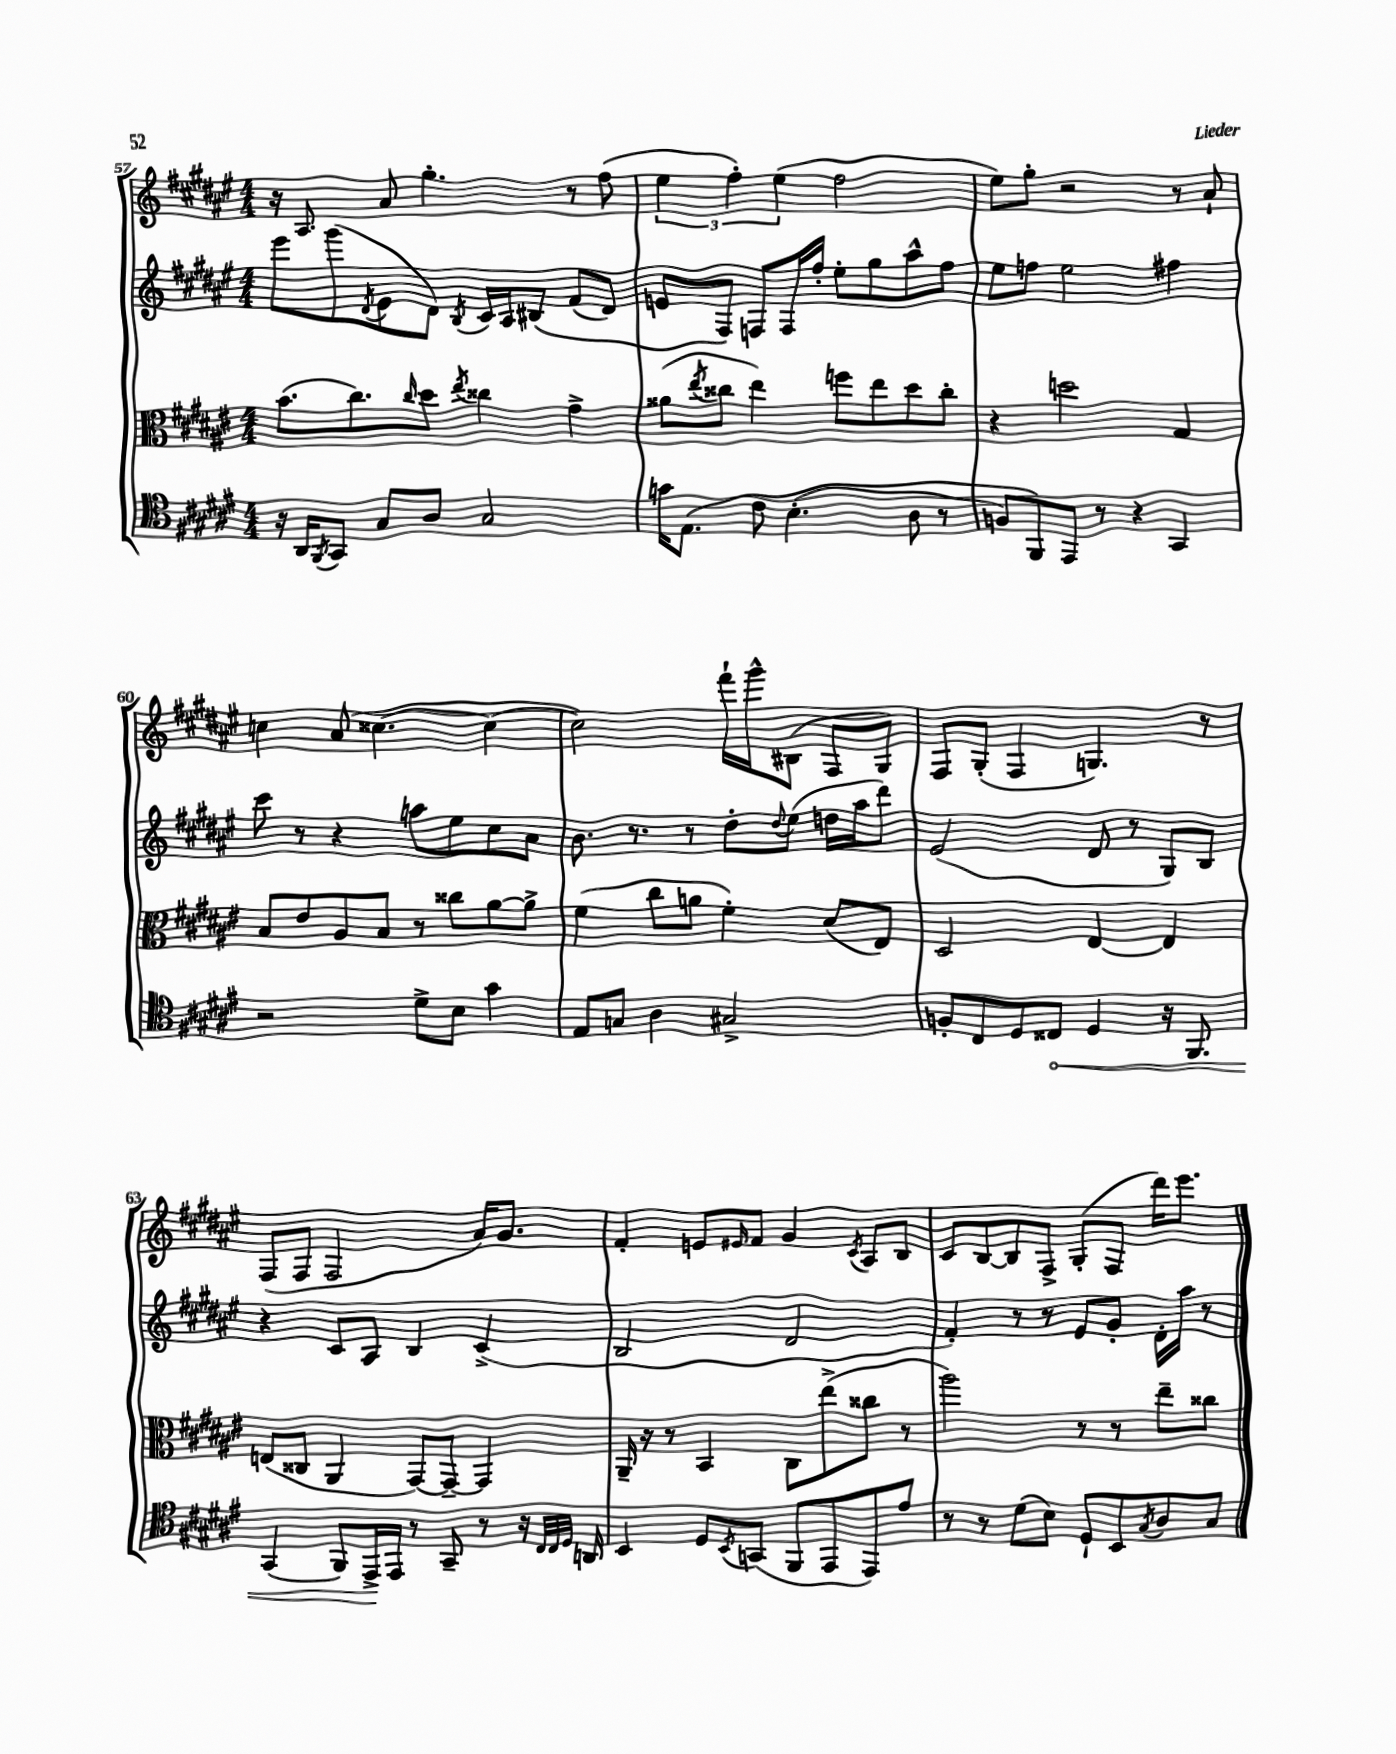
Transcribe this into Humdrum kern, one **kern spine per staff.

**kern	**kern	**kern	**kern
*staff4	*staff3	*staff2	*staff1
*clefC4	*clefC3	*clefG2	*clefG2
*k[f#c#g#d#a#e#]	*k[f#c#g#d#a#e#]	*k[f#c#g#d#a#e#]	*k[f#c#g#d#a#e#]
*M4/4	*M4/4	*M4/4	*M4/4
16r	(8.b	8eee#	16r
16AA#	.	.	8.A#
8qFF#	.	.	.
8GG#	.	(8ggg#	.
.	8.cc#)	.	.
.	.	8qd#	.
8G#	.	8e#	8a#
.	16qqcc#	.	.
8A#	8dd#	8d#)	4.gg#'
.	8qee#	8qB	.
2G#	4cc##	16c#	.
.	.	16A#	.
.	.	&(8B#	.
.	4g#^	(8f#	8r
.	.	8d#)	(8ff#
=	=	=	=
16g	(8a##	8e	6ee#
&(8.E#	.	.	.
.	8qee#	.	.
.	8cc##	8F#&)	.
.	.	.	6ff#')
8c#	4ee#)	8F	.
.	.	.	(6ee#
(4.B'	.	16F	.
.	.	16ff#'	.
.	8ff	8ee#'	2ff#
.	8ee#	8gg#	.
8A#	8dd#	8aa#^^	.
8r	8cc##'	8ff#	.
=	=	=	=
8F)	4r	8ee#	8ee#)
8FF#&)	.	8ff	8gg#'
8EE#	2dd	2ee#	2r
8r	.	.	.
4r	.	.	.
4GG#	4G#	4ff#	8r
.	.	.	8a#`
=	=	=	=
2r	8B	8ccc#	4cc
.	8e#	8r	.
.	8A#	4r	(8a#
.	8B	.	[4.cc##
8d#^	8r	8aa	.
8B	8cc##	8ee#	.
4g#	[8a#	8cc#	4cc##_
.	8a#^]	8a#	.
=	=	=	=
8E#	(4f#	8.b	2cc##])
8G	.	.	.
.	.	8.r	.
4A#	8cc#	.	.
.	8a	8r	.
2G#^	4f#')	8dd#'	16fff#`
.	.	.	16ggg#^^
.	.	8qqdd#	.
.	.	(8ee#	(8B#
.	(8d#	16dd	8F#
.	.	16aa#	.
.	8E#)	8ddd#)	8G#)
=	=	=	=
8F'	2D#	(2e#	8F#
8C#	.	.	(8G#'
8D#	.	.	4F#
8C##	.	.	.
4D#	[4E#	8d#	4.G)
.	.	8r	.
16r	4E#]	8G#)	.
8.FF#	.	.	.
.	.	8B	8r
=	=	=	=
(4GG#	(8E	4r	(8F#
.	8C##	.	8F#
8FF#)	4AA#	8c#	2F#
16EE#^	.	8A#	.
16EE#	.	.	.
8r	[8GG#)	4B	.
8GG#~	8GG#~_	.	.
8r	4GG#]	(4c#^	16a#)
.	.	.	8.g#
16r	.	.	.
32qqC#	.	.	.
32qqC#	.	.	.
32qqD#	.	.	.
16AA	.	.	.
=	=	=	=
4BB	16AA#~	2B	4f#'
.	16r	.	.
.	8r	.	.
8D#	4BB	.	8e
8qBB	.	.	16qqe#
(8GG	.	.	8f#
8FF#	8C#	2d#	4g#
8EE#	(8ee#^	.	.
.	.	.	8qc#
8EE#)	8cc##	.	8A#
8e#	8r	.	8B
=	=	=	=
8r	2aa#)	4f#')	8c#
8r	.	.	[8B
(8d#	.	8r	8B]
8B)	.	8r	8F#^
8D#`	8r	8e#	(8G#'
8BB	8r	8g#'	8F#
8qG#	.	.	.
8A#	8ee#~	16d#'	16ddd#)
.	.	16aa#	8.eee#
8G#	8cc##	8r	.
==	==	==	==
*-	*-	*-	*-
